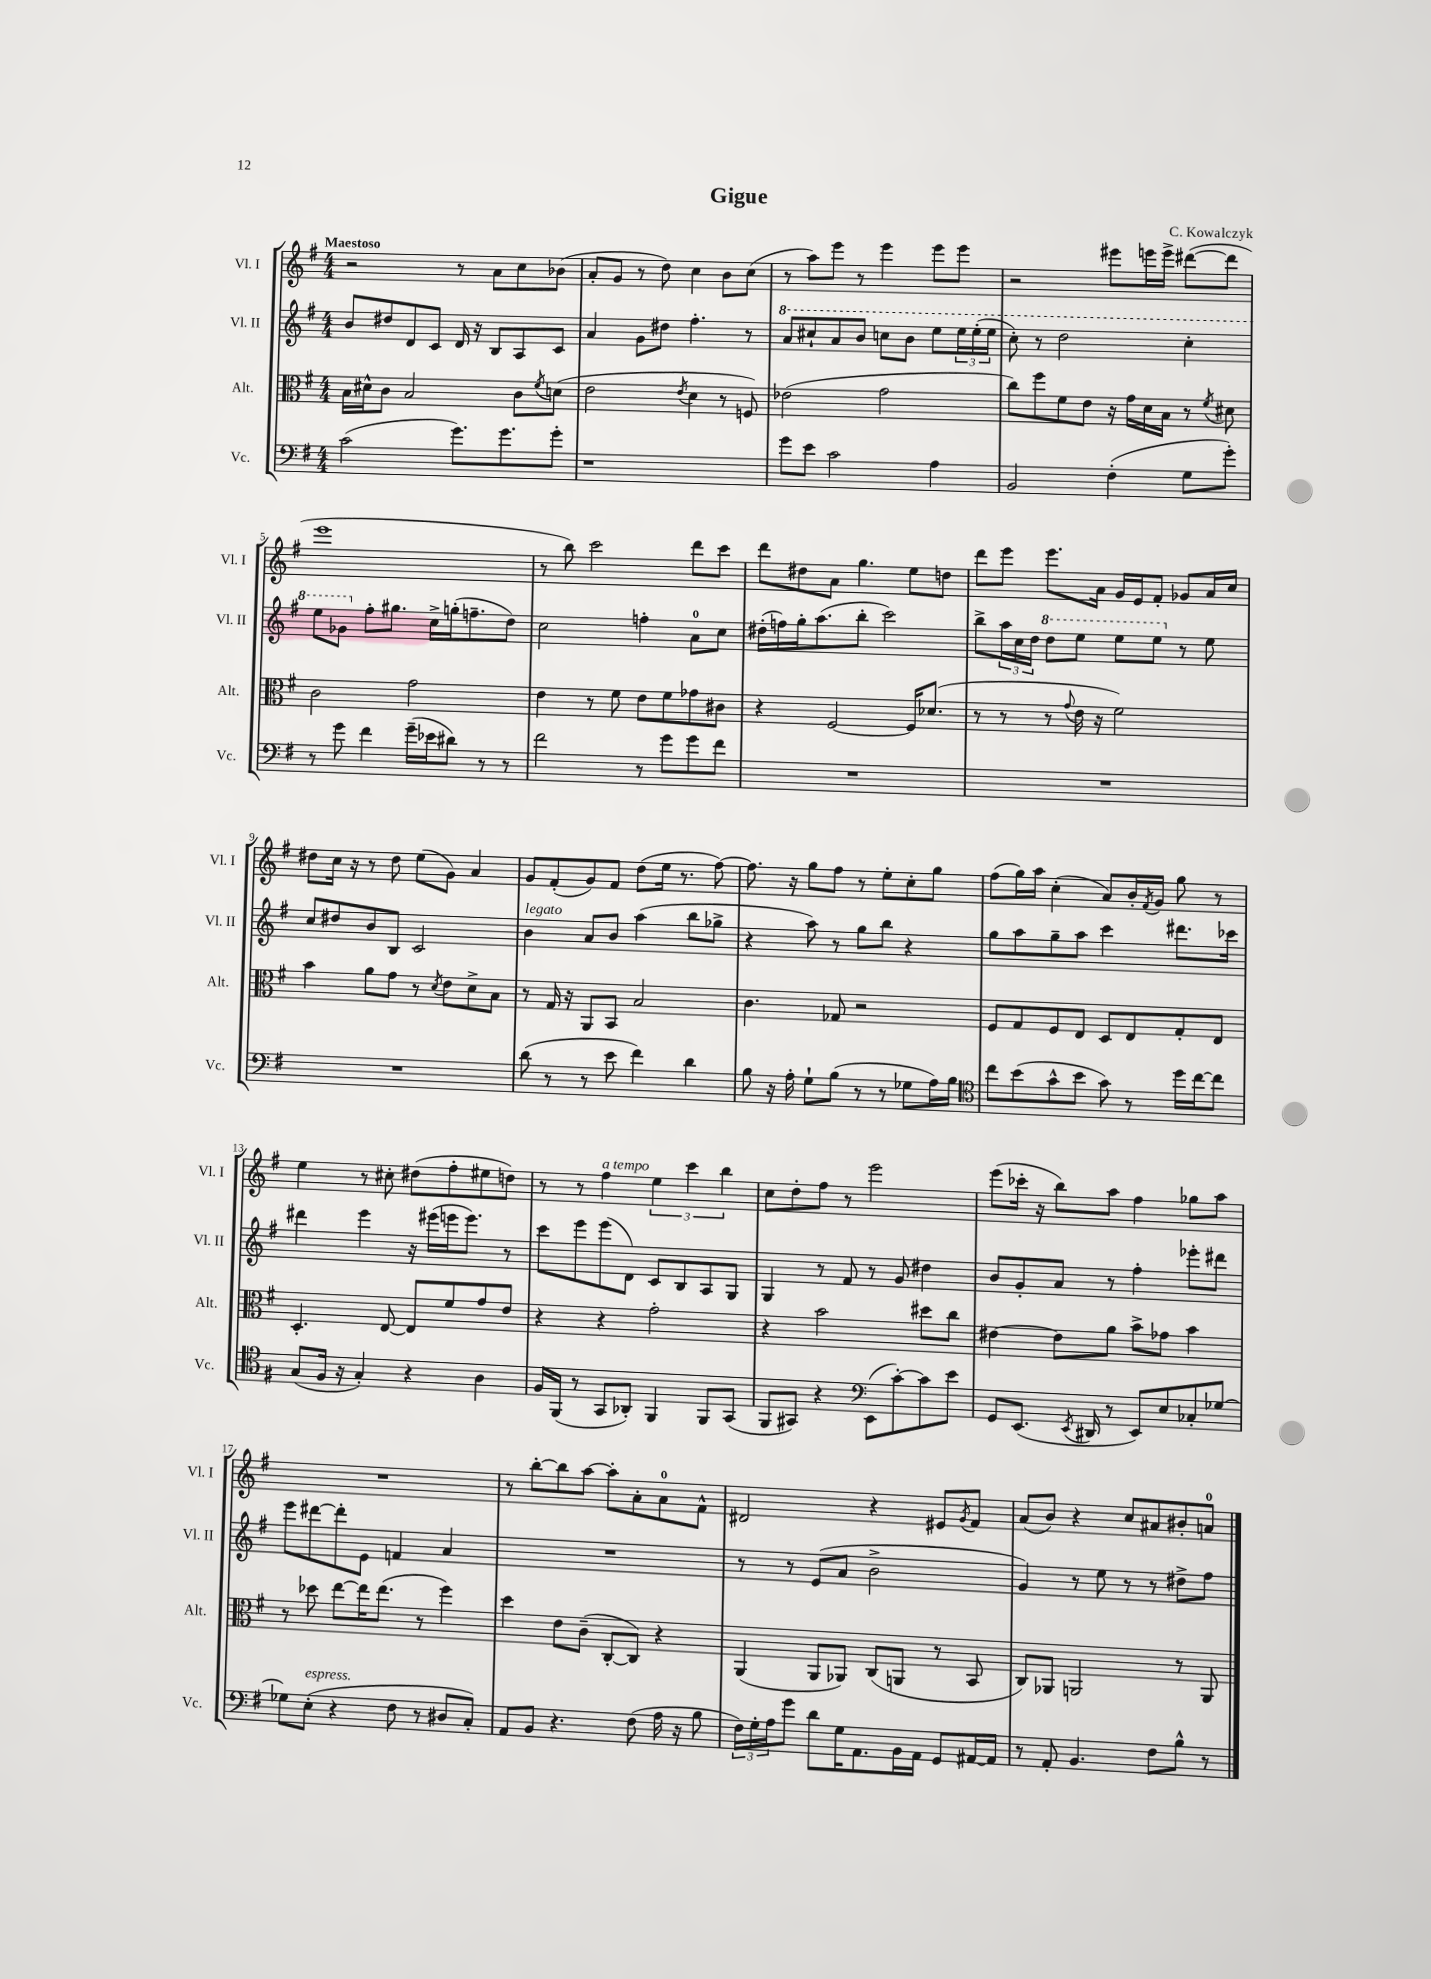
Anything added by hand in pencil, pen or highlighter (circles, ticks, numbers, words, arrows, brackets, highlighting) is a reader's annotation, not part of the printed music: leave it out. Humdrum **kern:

**kern	**kern	**kern	**kern
*staff4	*staff3	*staff2	*staff1
*clefF4	*clefC3	*clefG2	*clefG2
*k[f#]	*k[f#]	*k[f#]	*k[f#]
*M4/4	*M4/4	*M4/4	*M4/4
(2c\	16B\LL	8b/L	2r
.	16d#^^\J	.	.
.	8c\J	8dd#/	.
.	2B/	8d/	.
.	.	8c/J	.
8.g\L)	.	16d/	8r
.	.	16r	.
.	.	8B/L	8a\L
8.g\	.	.	.
.	8c\L	8A/	8cc\
.	8qf#/	.	.
8g'\J	(8d\J	8c/J	(8b-\J
=	=	=	=
1r	2e\	4a/	8a'/L
.	.	.	8g/J
.	.	8g\L	8r
.	.	8dd#\J	8dd\)
.	8qe/	.	.
.	4d\	4.ff#'\	4cc\
.	8r	.	8b\L
.	8F/)	8r	(8cc\J
=	=	=	=
8g\L	(2e-\	8aa/L	8r
8e\J	.	8ccc#`/	8aa\L)
2c\	.	8aa/	8eee\J
.	.	8bb/J	8r
.	2g\	8ccc\L	4eee\
.	.	8bb\J	.
4A\	.	8eee\L	8eee\L
.	.	24eee\L	8eee\J
.	.	(24eee'\	.
.	.	24eee\JJ	.
=	=	=	=
2BB/	8cc\L)	8ccc'\)	2r
.	8ff#\	8r	.
.	8f#\	2ddd\	.
.	8e\J	.	.
(4F#'\	16r	.	8eee#\L
.	16g\LL	.	.
.	16d\	.	16eee\L
.	16B\JJ	.	16eee^\JJ
8G\L	8r	4ccc'\	([8ddd#\L
.	8qf#/	.	.
8g'\J)	8d#\	.	8ddd#\]J
=	=	=	=
8r	2c\	8eee\L	1eee
8g\	.	8gg-\J	.
4f#\	.	8ff#'\L	.
.	.	8.gg#\J	.
(16g~\LL	2g\	.	.
16e-\J	.	16cc^\LL	.
8d#\J)	.	(16gg'\J	.
.	.	8.ff~\	.
8r	.	.	.
8r	.	8dd\J)	.
=	=	=	=
2f#\	4e\	2cc\	8r
.	.	.	8bb\)
.	8r	.	2ccc\
.	8f#\	.	.
8r	8e\L	4ff'\	.
8g\L	8f#\	.	.
8g\	8g-\	8a\L	8ddd\L
8f#\J	8c#\J	8cc\J	8ccc\J
=	=	=	=
1r	4r	(16dd#'\LL	8ddd\L
.	.	16ff\)	.
.	.	16gg'\J	8dd#\
.	.	(8.aa\	.
.	[2F#/	.	8a\J
.	.	8bb'\J	4.gg\
.	.	2ccc\)	.
.	16F#/]LK	.	8ee\L
.	(8.d-/J	.	.
.	.	.	8dd\J
=	=	=	=
1r	8r	8bb^\L	8ddd\L
.	8r	24aa\L	8eee\J
.	.	24cc\	.
.	.	24dd\JJ	.
.	8r	8ddd\L	8.eee\L
.	8qqg/	.	.
.	16e\	8eee\J	.
.	16r	.	16a\Jk
.	2f#\)	8eee\L	16g/LL
.	.	.	16e/J
.	.	8eee\J	8f#'/J
.	.	8r	8g-/L
.	.	8ee\	16a/L
.	.	.	16cc/JJ
=	=	=	=
1r	4b\	8cc/L	8dd#\L
.	.	8dd#/	16cc\Jk
.	.	.	16r
.	8a\L	8b/	8r
.	8g\J	8B/J	8dd#\
.	8r	2c/	(8ee\L
.	8qd/	.	.
.	8e\L	.	8g\J)
.	8d^\	.	4a/
.	8B\J	.	.
=	=	=	=
(8d\	8r	4b\	8g/L
8r	16G/	.	(8f#'/
.	16r	.	.
8r	8AA/L	8a/L	8g/)
8e\	8BB/J	8b/J	8f#/J
4f#\)	2B/	(4aa\	(8dd\L
.	.	.	16ee\Jk
.	.	.	8.r
4d\	.	8bb\L	.
.	.	8gg-^\J	[8ff#\)
=	=	=	=
8B\	4.c\	4r	8.ff#\]
16r	.	.	.
16A'\	.	.	16r
8G`\L	.	8aa\)	8gg\L
(8B\J	8G-/	8r	8ff#\J
8r	2r	8gg\L	8r
8r	.	8bb\J	8ee'\L
8G-\L	.	4r	8cc'\
16A\L)	.	.	8gg\J
16B\JJ	.	.	.
=	=	=	=
*clefC4	*	*	*
8cc\L	8F#/L	8gg\L	(8ff#\L
(8b\	8G/	8aa\	16gg\L)
.	.	.	16aa\JJ
8g^^\	8F#/	8gg~\	(4cc'\
8b\J	8E/J	8aa\J	.
8g\)	8D/L	4ccc\	8a/L)
8r	8E/	.	16b'/L
.	.	.	8qf#/
.	.	.	16g/JJ
16dd\LL	8G'/	8.ddd#\L	8gg\
[16cc\J	.	.	.
8cc\]J	8E/J	.	8r
.	.	16ccc-\Jk	.
=	=	=	=
(8G/L	4.D'/	4ddd#\	4ee\
16F#/Jk	.	.	.
16r	.	.	.
4G'/)	.	4eee\	8r
.	[8E/	.	8cc#'\
4r	8E/]L	16r	(8dd#\L
.	.	(16eee#\LL	.
.	8f#/	16eee\J	8ff#'\
.	.	8.eee\J)	.
4A\	8g/	.	8ee#\
.	8e/J	8r	8dd\J)
=	=	=	=
16F#/LL	4r	8ccc\L	8r
(16FF#/JJ	.	.	.
8r	.	8eee\	8r
8GG/L	4r	(8eee\	4ff#\
8AA-'/J)	.	8d\J)	.
4FF#/	2g'\	8c/L	6ee\
.	.	8B/	.
.	.	.	6ccc\
8FF#/L	.	8A/	.
.	.	.	6bb\
(8GG/J	.	8G/J	.
=	=	=	=
8FF#/L	4r	4G/	8cc\L
8GG#/J)	.	.	8dd'\
4r	2b\	8r	8ff#\J
.	.	8f#/	8r
*clefF4	*	*	*
(8EE\L	.	8r	2eee\
[8c'\)	.	8g/	.
8c\]	8dd#\L	4dd#\	.
8e\J	8cc\J	.	.
=	=	=	=
8GG/L	[4e#\	8b/L	(8eee\L
(8.EE/J	.	8g'/	16ccc-'\Jk
.	.	.	16r
.	8e#\]L	8a/J	8bb\L)
8qEE/	.	.	.
16DD#/	.	.	.
8r	8a\J	8r	8aa\J
8EE/L)	8b^\L	4ff#'\	4ff#\
8E/	8g-\J	.	.
8C-'/	4b\	8eee-'\L	8gg-\L
[8G-/J	.	8ddd#\J	8aa\J
=	=	=	=
8G-\]L	8r	8eee\L	1r
(8E'\J	8dd-\	[8ddd#\	.
4r	[8ee\L	8ddd#'\]	.
.	16ee\]K	8e\J	.
.	(8.ee\J	.	.
8F#\	.	4f/	.
8r	8r	.	.
8D#/L	4ff#\)	4a/	.
8C'/J)	.	.	.
=	=	=	=
8AA/L	4dd\	1r	8r
8BB/J	.	.	[8bb'\L
4.r	8e\L	.	8bb\]
.	(8c~\J	.	[8aa\J
.	[8C'/L	.	8aa'\]L
(8F#\	8C/]J)	.	8a'\
16A\	4r	.	8a\
16r	.	.	.
8B\	.	.	8f#^^\J
=	=	=	=
24F#\LL)	(4AA/	8r	2d#/
24G'\	.	.	.
24A\J	.	.	.
8g\J	.	8r	.
8d\L	8AA/L	(8e/L	.
16G\K	8AA-/J)	8a/J	.
8.AA\	.	.	.
.	(8C/L	2b^\	4r
16BB\L	8AA/J	.	.
16AA\JJ	.	.	.
8GG/L	8r	.	8e#/L
.	.	.	8qg/
[16AA#/L	8BB/	.	8f#/J
16AA#/]JJ	.	.	.
=	=	=	=
8r	8C/L)	4g/)	(8a/L
8AA'/	8AA-/J	.	8b/J)
4.BB/	2AA/	8r	4r
.	.	8ee\	.
.	.	8r	8cc/L
8F#\L	.	8r	8a#/
8B^^\J	8r	8dd#^\L	8b#'/
8r	8AA/	8ff#\J	8a/J
==	==	==	==
*-	*-	*-	*-
